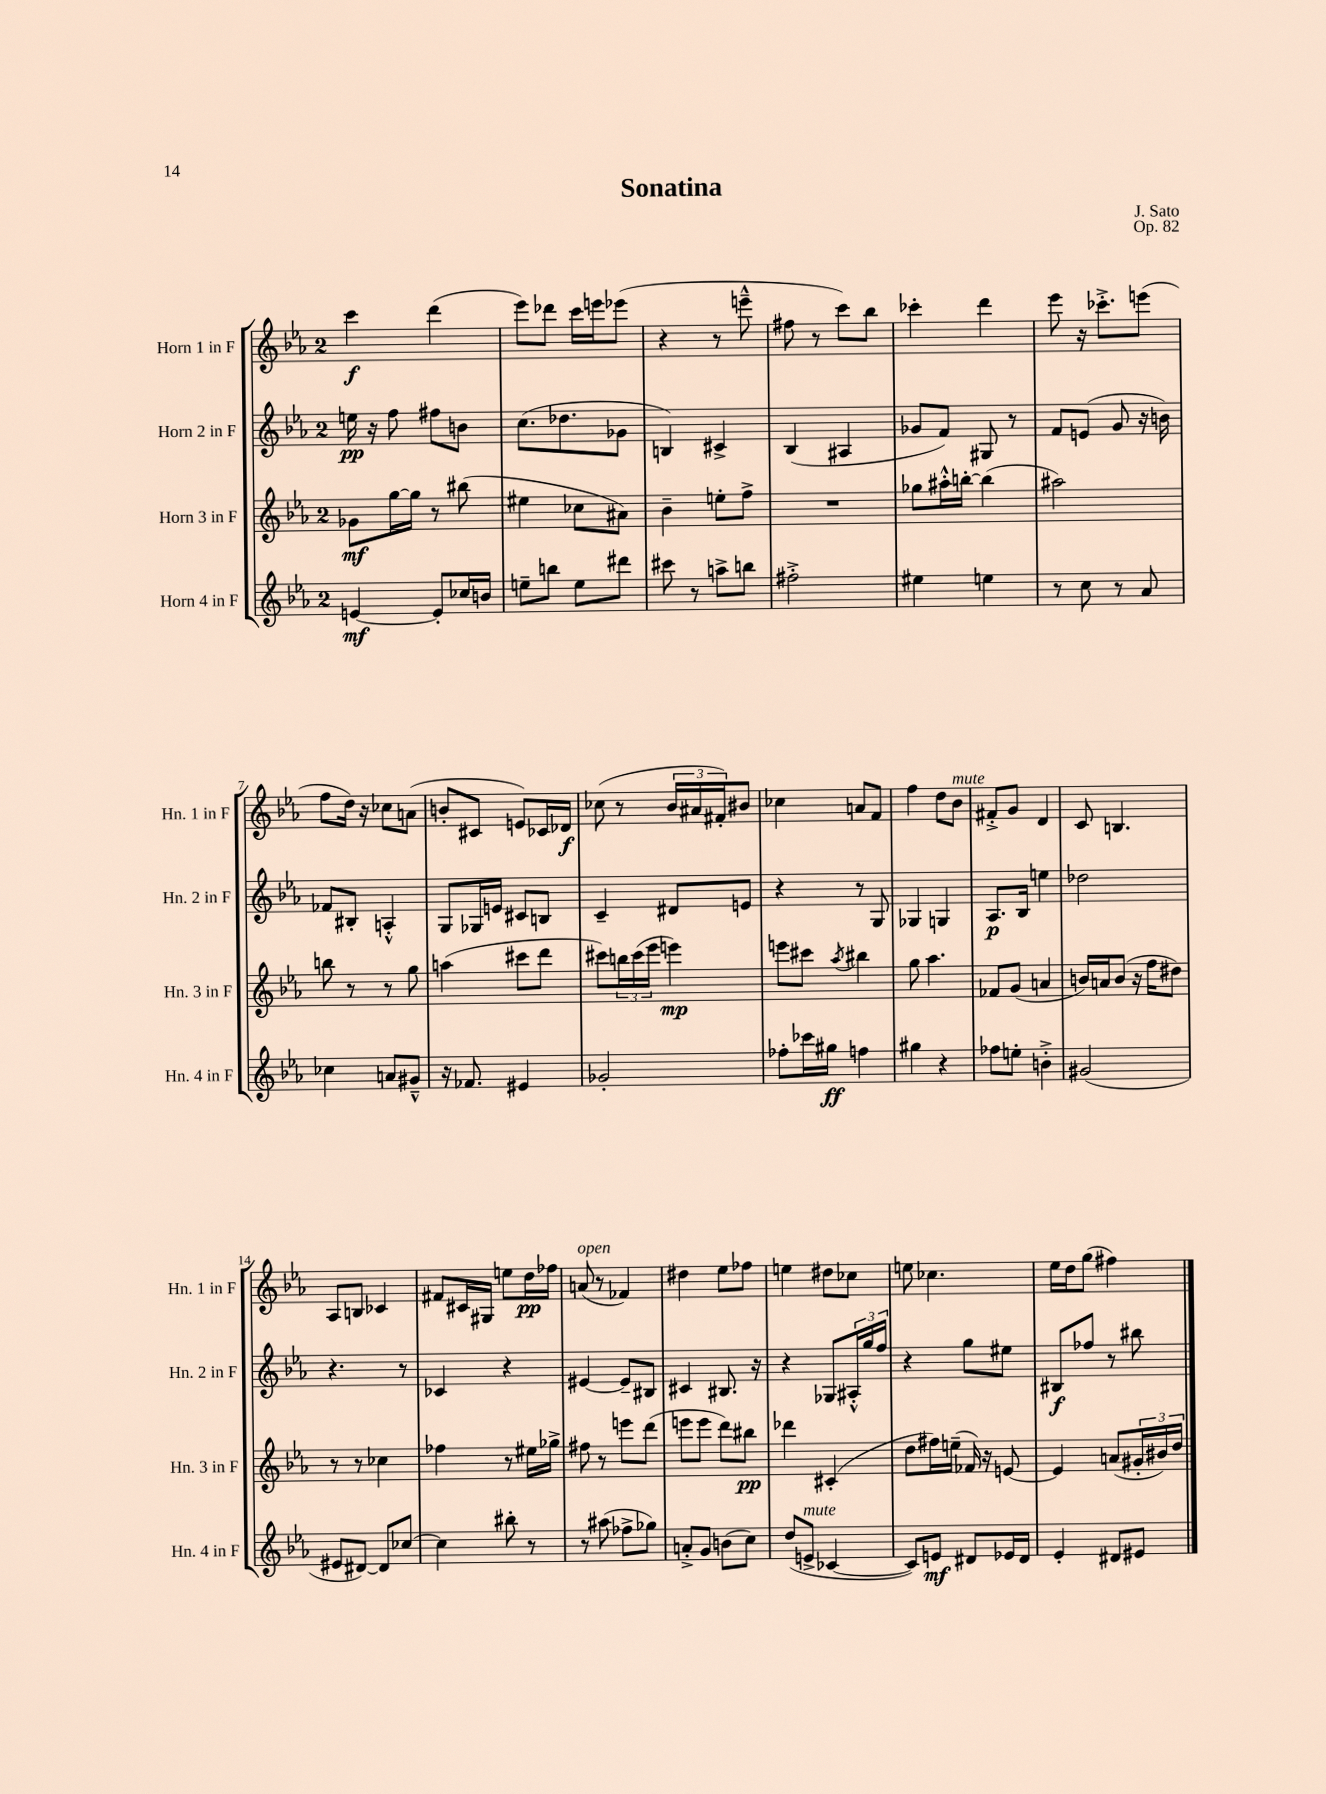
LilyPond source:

\header { title = "Sonatina" composer = "J. Sato" opus = "Op. 82" }
<<
\new StaffGroup <<
\new Staff = "s0" \with { instrumentName = "Horn 1 in F" shortInstrumentName = "Hn. 1 in F" } {
    \clef treble \key ees \major \once \override Staff.TimeSignature.style = #'single-digit \time 2/4
    c'''4\f d'''4( |
    ees'''8) des'''8 c'''16 e'''16 ees'''8( |
    r4 r8 e'''8---^ |
    fis''8 r8 c'''8) bes''8 |
    ces'''4-. d'''4 |
    ees'''8 r16 ces'''8.-.-> e'''8( |
    f''8 d''16) r16 ces''8 a'8( |
    b'8-. cis'8 e'8) ces'16 des'16\f |
    ces''8( r8 \tuplet 3/2 { bes'16 ais'16 fis'16-.) } bis'8 |
    ces''4 a'8 f'8 |
    f''4 d''8 bes'8^\markup { \italic "mute" } |
    fis'8-.-> g'8 d'4 |
    c'8 b4. |
    aes8 b8 ces'4 |
    fis'8 cis'16 gis16 e''8 d''16\pp fes''16 |
    a'8^\markup { \italic "open" }( r8 fes'4) |
    dis''4 ees''8 fes''8 |
    e''4 dis''8 ces''8 |
    e''8 ces''4. |
    ees''16 d''16 g''8( fis''4) \bar "|." |
}
\new Staff = "s1" \with { instrumentName = "Horn 2 in F" shortInstrumentName = "Hn. 2 in F" } {
    \clef treble \key ees \major \once \override Staff.TimeSignature.style = #'single-digit \time 2/4
    e''16\pp r16 f''8 fis''8 b'8 |
    c''8.( des''8. ges'8 |
    b4) cis'4-> |
    bes4( ais4 |
    ges'8 f'8) gis8 r8 |
    f'8 e'8( g'8 r16 b'16) |
    fes'8 bis8-. a4-.-^ |
    g8 ges16 e'16 cis'8 b8 |
    c'4-- dis'8 e'8 |
    r4 r8 g8 |
    ges4 g4 |
    aes8.\p bes16 e''4 |
    des''2 |
    r4. r8 |
    ces'4 r4 |
    eis'4~ eis'8-- bis8 |
    cis'4 bis8. r16 |
    r4 ges8 \tuplet 3/2 { ais16-.-^ g''16 f''16 } |
    r4 g''8 eis''8 |
    bis8\f fes''8 r8 bis''8 \bar "|." |
}
\new Staff = "s2" \with { instrumentName = "Horn 3 in F" shortInstrumentName = "Hn. 3 in F" } {
    \clef treble \key ees \major \once \override Staff.TimeSignature.style = #'single-digit \time 2/4
    ges'8\mf g''16~ g''16 r8 bis''8( |
    eis''4 ces''8 ais'8) |
    bes'4-- e''8-. f''8-> |
    R2 |
    ges''8 ais''16-.-^ b''16~-. b''4( |
    ais''2) |
    b''8 r8 r8 g''8 |
    a''4( cis'''8 d'''8 |
    cis'''8) \tuplet 3/2 { b''16 cis'''16( ees'''16 } e'''4\mp) |
    e'''8 cis'''8 \acciaccatura { aes''8 } bis''4 |
    g''8 aes''4. |
    fes'8 g'8( a'4 |
    b'16) a'16 b'8( r16 f''16 dis''8) |
    r8 r8 ces''4 |
    fes''4 r8 eis''16 ges''16-> |
    fis''8 r8 e'''8 d'''8( |
    e'''8 e'''8 d'''8) bis''8\pp |
    des'''4 cis'4-.( |
    d''8 fis''16) e''16--( fes'16) r16 e'8~ |
    e'4 a'8( \tuplet 3/2 { gis'16-. bis'16) d''16 } \bar "|." |
}
\new Staff = "s3" \with { instrumentName = "Horn 4 in F" shortInstrumentName = "Hn. 4 in F" } {
    \clef treble \key ees \major \once \override Staff.TimeSignature.style = #'single-digit \time 2/4
    e'4~\mf e'8-. ces''16 b'16 |
    e''8-- b''8 e''8 dis'''8 |
    cis'''8 r8 a''8-> b''8 |
    fis''2-.-> |
    eis''4 e''4 |
    r8 c''8 r8 aes'8 |
    ces''4 a'8 gis'8---^ |
    r16 fes'8. eis'4 |
    ges'2-. |
    fes''8-. ces'''16 gis''16\ff f''4 |
    gis''4 r4 |
    fes''8 e''8-. b'4-.-> |
    gis'2( |
    eis'8 dis'8~) dis'8 ces''8~ |
    ces''4 bis''8-. r8 |
    r8 ais''8( fes''8-> ges''8) |
    a'8-.-> g'8 b'8( c''8) |
    d''8( e'8->^\markup { \italic "mute" } ces'4~ |
    ces'8) e'8\mf dis'8 ees'16 dis'16 |
    ees'4-. dis'8 eis'8 \bar "|." |
}
>>
>>
